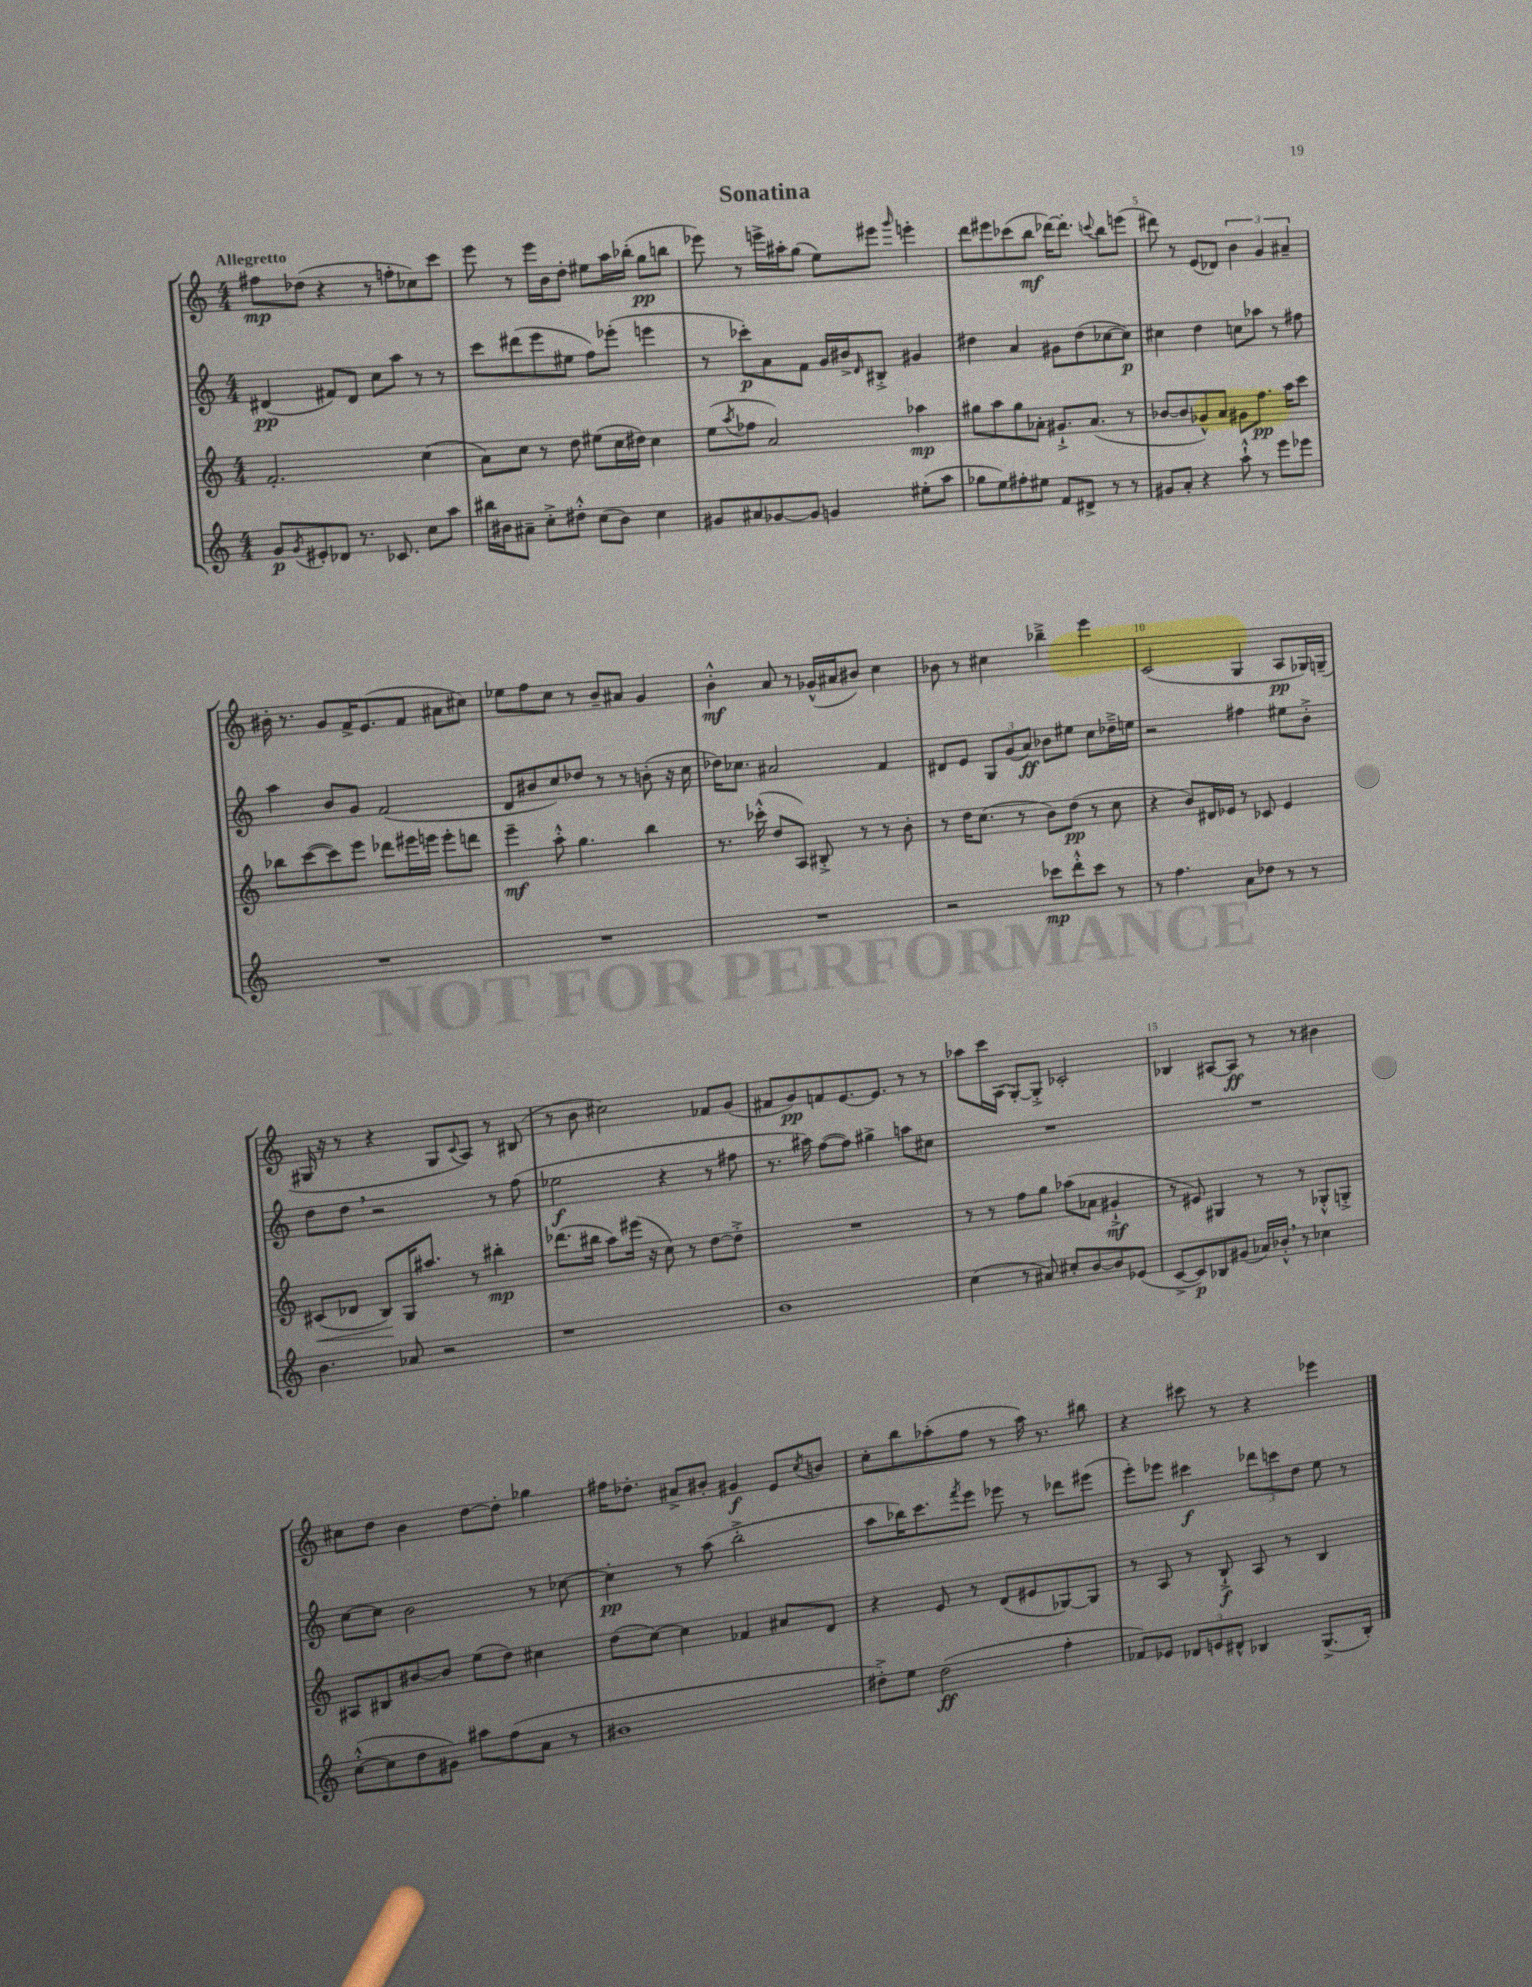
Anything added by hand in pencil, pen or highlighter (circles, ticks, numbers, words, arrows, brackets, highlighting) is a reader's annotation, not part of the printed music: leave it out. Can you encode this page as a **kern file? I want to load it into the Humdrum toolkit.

**kern	**kern	**kern	**kern
*staff4	*staff3	*staff2	*staff1
*clefG2	*clefG2	*clefG2	*clefG2
*k[]	*k[]	*k[]	*k[]
*M4/4	*M4/4	*M4/4	*M4/4
8g	2.f'	(4d#	8ff#
8qg	.	.	.
8e#'	.	.	(8dd-
8d-	.	8f#)	4r
8.r	.	8d#	.
.	.	8cc	8r
8.c-	.	.	.
.	.	8aa	8ff'
8cc	(4cc	8r	8cc-)
8aa	.	8r	8ccc
=	=	=	=
16bb#	8a)	8ccc	8eee
16b#	.	.	.
8a#~	8cc	(8ddd#	8r
8cc'^	8r	8eee	16eee
.	.	.	16b
8dd#'^^	8dd	8ee#	8dd'
(8cc	(8ee#	8ff)	8ee#
8b#)	16cc	(8eee-'	16aa
.	16dd#)	.	(16bb-'
4cc	4cc	4eee	8gg
.	.	.	8bb
=	=	=	=
8g#	(8ee	8r	8eee-)
.	8qaa	.	.
8a#	8ff-	8ccc-')	8r
[8g-	2a)	8a	16eee^
.	.	.	16aa#'
8g-]	.	8f	(8gg
4g	.	16g	8ee)
.	.	16b#^	.
.	.	16qqd	.
.	.	8B#'^	8eee#
.	.	.	16qqggg
(8ee#'	4aa-	4g#	4eee'
8aa	.	.	.
=	=	=	=
8gg-	8gg#	4dd#	8ddd
8ee)	8aa	.	8eee#
8ff#'	8gg#	4a	(8ccc-
8ee#	8a-'	.	8bb
8f	8.g#`^	8g#	[16ddd-)
.	.	.	8.ddd-']
8d#^	.	(8dd#	.
.	(8.a-	.	.
.	.	.	8qqccc
8r	.	[8cc-	8bb
8r	8r	8cc-])	(8eee
=	=	=	=
8g#	[8b-	4cc#	8ddd#)
8a'	8b-]	.	8r
4r	8g-^^)	4dd	(8e
.	8a	.	8d-)
8aa`^^	8g#	8cc	6b
8r	8.ff	8aa-	.
.	.	.	6g
8eee	.	8r	.
.	16aa	.	.
.	.	.	6a#~
8eee-	8ccc	8ff#	.
=	=	=	=
1r	8bb-	4aa	16b#'
.	.	.	8.r
.	([8ccc	.	.
.	8ccc])	8b	8g
.	8eee	8g	16f^
.	.	.	(8.e
.	8ddd-	(2f	.
.	16eee#	.	8f
.	16eee	.	.
.	8eee'	.	8a#
.	8ddd	.	8cc#)
=	=	=	=
1r	4eee~	8d	8ee-
.	.	8b#	8ff
.	8aa'^^	8cc)	8cc
.	4.gg	8dd-	8r
.	.	8r	8b~
.	.	8r	8a#
.	4bb	(8b'	4g
.	.	16r	.
.	.	16cc	.
=	=	=	=
1r	8.r	16dd-)	4b'^^
.	.	8.cc-	.
.	(16ccc-'^^	.	.
.	8dd	2a#	8a
.	8A)	.	8r
.	8B#'^	.	(16g-^^
.	.	.	16a#
.	8r	.	8b#)
.	8r	4f	4cc
.	8b'	.	.
=	=	=	=
2r	8r	8d#	8b-
.	16dd	8e	8r
.	(8.cc	.	.
.	.	12G	4cc#
.	.	(12g	.
.	8r	.	.
.	.	12a)	.
8ccc-	8b)	8b-	4bb-~^
8ddd'^^	(8dd	8ee#	.
8ccc-	8r	8cc	4eee
8r	8cc	16dd-~^	.
.	.	16ee	.
=	=	=	=
8r	4r	2r	(2c
4.ff	.	.	.
.	8b)	.	.
.	16d#	.	.
.	16e-	.	.
8a	8r	4ff#	4G
8dd-	8c-	.	.
8r	4e-	8ee#	8A
8r	.	8b'^	16G-)
.	.	.	(16G~
=	=	=	=
4.b	(8c#	8dd	16G#
.	.	.	16r
.	8d-	8dd	8r
.	8B)	2r	4r
8a-	16G	.	.
.	8.aa#	.	.
2r	.	.	8G#
.	.	.	8qqc
.	8r	.	8A)
.	4bb#'	8r	8r
.	.	(8ff	(8B#
=	=	=	=
1r	(8.ddd-	2ee-	8r
.	.	.	8b
.	16bb#	.	.
.	8aa)	.	2cc#)
.	(16eee#	.	.
.	16r	.	.
.	8cc)	4r	.
.	8r	.	.
.	[8dd	8r	8f-
.	8dd'^]	8ff#	(8g
=	=	=	=
1b	1r	8.r	8f#
.	.	.	8g)
.	.	16aa#)	.
.	.	([8ff	8f
.	.	8ff])	[8.e
.	.	4gg#^	.
.	.	.	8.e]
.	.	8aa	8r
.	.	8cc#	8r
=	=	=	=
(4cc	8r	1r	8aa-
.	8r	.	16ccc
.	.	.	(16A
8r	8ff	.	[8G')
8a#)	8gg	.	8G'^]
8cc#'	(8aa-	.	2c-'
[8b	8a-	.	.
8b]	4g#`^	.	.
(8e-	.	.	.
=	=	=	=
[8c^	8r	1r	4B-
8c])	8e#)	.	.
8B-	4G#	.	[8A#
(8g#	.	.	8A#]
16a-)	8r	.	8r
16b-'^^	.	.	.
8r	8r	.	8r
4cc-	8G-'^^	.	4b#
.	8G'^	.	.
=	=	=	=
([8cc'^^	8A#	[8cc	8cc#
8cc]	8B#	8cc]	8dd
8dd	[8b#	2b	4b
8g#)	8b#]	.	.
8aa#	(8ee	.	[8dd
(8ff	8dd)	.	8dd']
8a	4cc#	8r	4gg-
8r	.	[8cc-	.
=	=	=	=
1b#	(8dd	4cc-']	16ff#
.	.	.	8.dd-'
.	[8cc)	.	.
.	4cc]	8r	8a#^
.	.	(8aa	8b#'
.	4f-	2bb'^	4g#
.	8a#	.	8e
.	.	.	8qcc
.	8d	.	8b
=	=	=	=
8dd#'^)	4r	8aa	8cc'
8ee	.	16bb-)	8bb
.	.	8.ccc	.
(2dd#	8e	.	(8aa-'
.	.	8qfff	.
.	8r	8eee	8ff
.	(8d	8eee-	8r
.	8e#	8r	16aa-)
.	.	.	8.r
4ff'	[8G-)	8ddd-	.
.	8G-]	(8eee#	8bb#
=	=	=	=
8f-)	8r	8eee')	4r
8e-	8A	8eee-	.
12d-	8r	4ccc#	8ccc#
12e	.	.	.
.	8B`^	.	8r
12d#^^	.	.	.
4B-	8A	12ddd-	4r
.	.	12ccc	.
.	8r	.	.
.	.	12dd	.
(8.G^	4B	8ee	4eee-
.	.	8r	.
16B-')	.	.	.
==	==	==	==
*-	*-	*-	*-
